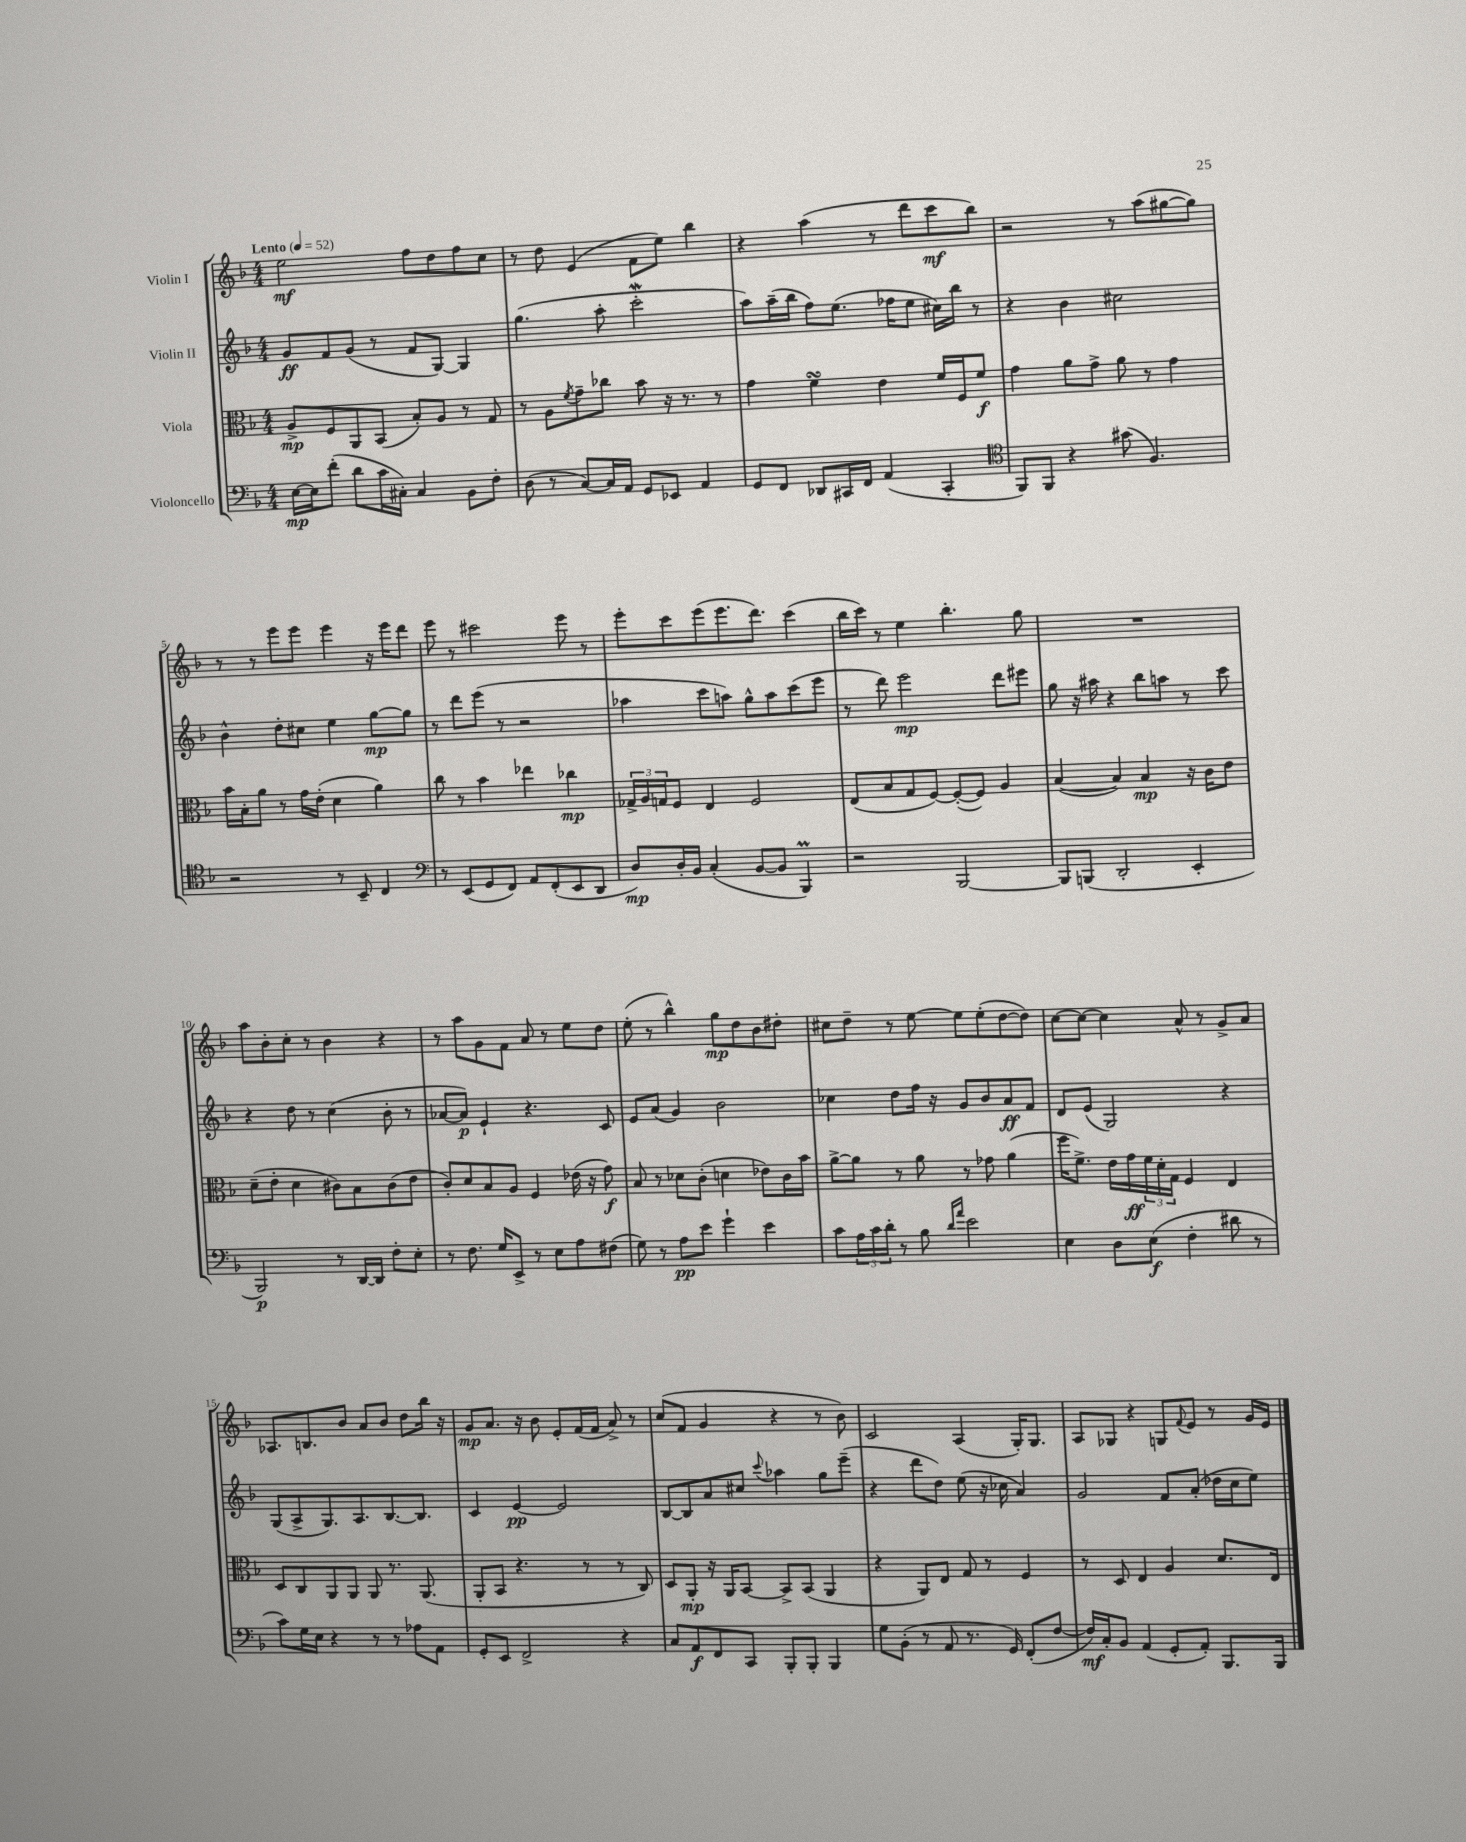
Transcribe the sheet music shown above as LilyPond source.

<<
\new StaffGroup <<
\new Staff = "s0" \with { instrumentName = "Violin I" } {
    \clef treble \key f \major \numericTimeSignature \time 4/4 \tempo "Lento" 4 = 52
    e''2\mf f''8 d''8 f''8 c''8 |
    r8 d''8 e'4( f'8 e''8) bes''4 |
    r4 a''4( r8 d'''8 c'''8\mf bes''8) |
    r2 r8 a''8( gis''8~ gis''8) |
    r8 r8 e'''8 e'''8 e'''4 r16 e'''16 d'''8 |
    e'''8 r8 cis'''2 e'''8 r8 |
    e'''8-. c'''8 e'''8( e'''8. d'''8.) c'''4( |
    bes''16 c'''16) r8 e''4 bes''4.-. g''8 |
    R1 |
    a''8 bes'8-. c''8-. r8 bes'4 r4 |
    r8 a''8 g'8 f'8 a'8 r8 e''8 d''8 |
    e''8-.( r8 bes''4-^) g''8\mp d''8 bes'8 dis''8-. |
    cis''8 d''8-- r8 e''8~ e''8 e''8-.( d''8~ d''8) |
    c''8~ c''8~ c''4 a'8-^ r8 g'8-> a'8 |
    aes8. b8. bes'8 a'8 bes'8 d''8 bes''16 r16 |
    g'8\mp a'8. r16 bes'8 e'8-. f'16( f'16 a'8->) r8 |
    c''8( f'8 g'4 r4 r8 bes'8) |
    c'2 a4( g16-.) g8. |
    a8 ges8 r4 g8 \appoggiatura { f'8 } e'8 r8 g'16 e'16 \bar "|." |
}
\new Staff = "s1" \with { instrumentName = "Violin II" } {
    \clef treble \key f \major \numericTimeSignature \time 4/4
    g'8\ff f'8 g'8( r8 f'8 g8~) g4 |
    g''4.( a''8-. c'''2-.\mordent |
    a''8) a''16--( bes''16 f''8) e''8.( fes''16 e''8 cis''16) bes''16 r8 |
    r4 bes'4 cis''2 |
    bes'4-^ d''8-. cis''8 e''4 g''8~\mp g''8 |
    r8 d'''8 e'''8( r8 r2 |
    aes''4 c'''8 a''8) g''8-^ a''8 c'''8( e'''8 |
    r8 d'''8) e'''2\mp d'''8 eis'''8 |
    g''8 r16 ais''16 r4 bes''8 a''8 r8 c'''8 |
    r4 d''8 r8 c''4( bes'8-. r8 |
    aes'8~ aes'8\p) e'4-! r4. c'8 |
    e'8 a'8( g'4) bes'2 |
    ces''4 d''8 f''16 r16 g'8 bes'8 a'8\ff f'8 |
    d'8 e'8( g2) r4 |
    g8( a8-> g8.) a8. bes8.~ bes8. |
    c'4 e'4~\pp e'2 |
    bes8~ bes8 a'8 cis''8 \appoggiatura { c'''8 } aes''4 g''8 e'''8--( |
    r4 d'''8 d''8) e''8( r16 ces''16 a'4) |
    g'2 f'8 a'8-.( des''16 c''16 e''8) \bar "|." |
}
\new Staff = "s2" \with { instrumentName = "Viola" } {
    \clef alto \key f \major \numericTimeSignature \time 4/4
    a8->\mp f8 a,8 bes,8( bes8-.) a8 r8 g8 |
    r8 a8 \acciaccatura { f'8 } g'8-- ces''8 bes'8 r16 r8. r8 |
    g'4 f'4\turn e'4 f'16 f16 f'8\f |
    g'4 a'8 g'8-> a'8 r8 g'4 |
    bes'16 bes16-. a'8 r8 g'16 e'16-.( d'4 a'4) |
    c''8 r8 bes'4 ees''4 ces''4\mp |
    \tuplet 3/2 { ges16-> a16 g16 } f8 e4 f2 |
    e8( bes8 g8 f8~) f8~-.( f8) a4 |
    bes4~( bes4) bes4\mp r16 c'16 e'8 |
    d'8--( e'8-. d'4 cis'8) bes8 cis'8( e'8 |
    c'8-.) d'8 bes8 a8 f4 ees'16( r16 g'8\f) |
    bes8 r8 des'8 c'8-.( d'4 ees'8) c'16 bes'16 |
    a'8~-> a'8 r8 a'8 r8 ges'8 a'4( |
    f''16 f'8.->) e'16 g'16\ff \tuplet 3/2 { f'16 d'16-. g16 } f4 e4 |
    d8 c8 a,8 a,8 a,8 r8. a,8.( |
    a,8-. bes,8 r4. r8 r8 c8) |
    d8 a,8-.\mp r16 a,16 bes,8~ bes,8-> bes,8( a,4 |
    r4 a,8) e8 g8 r8 f4 |
    r8 d8 e4 a4 d'8. e16 \bar "|." |
}
\new Staff = "s3" \with { instrumentName = "Violoncello" } {
    \clef bass \key f \major \numericTimeSignature \time 4/4
    e16~\mp e16 f'8-.( d'8 c'16 cis16-.) cis4 bes,8 f8-. |
    d8( r8 c8~) c16 a,16 g,8 ees,8 a,4 |
    g,8 f,8 des,8 cis,16 f,16 a,4( cis,4-. |
    \clef tenor f,8) f,8 r4 gis'8( f4.) |
    r2 r8 bes,8-- c4 |
    \clef bass r8 e,8( g,8 f,8) a,8 f,8-.( e,8 d,8 |
    d8\mp) d16-. bes,16 c4-.( bes,8~ bes,8 bes,,4\prall) |
    r2 bes,,2~ |
    bes,,8 b,,8( d,2-. e,4-. |
    bes,,2\p) r8 d,16~ d,16 f8-. e8-. |
    r8 f8. g16 e,8-> r8 e8 a8 fis8( |
    g8) r8 a8\pp e'8 g'4-! e'4 |
    c'8 \tuplet 3/2 { a16 c'16 d'16-. } r8 bes8 \grace { d'16 a'16 } e'2 |
    e4 d8 e8\f( f4-. dis'8 r8 |
    c'8) g16 e16 r4 r8 r8 aes8 a,8 |
    g,8-. e,8 f,2-> r4 |
    c8 a,8\f f,8 c,8 bes,,8-. bes,,8-. bes,,4 |
    g8 bes,8-.( r8 a,8 r8. g,16) f,8-.( f8~ |
    f16\mf) c16-. bes,8 a,4( g,8-. a,8-.) bes,,8. bes,,16 \bar "|." |
}
>>
>>
